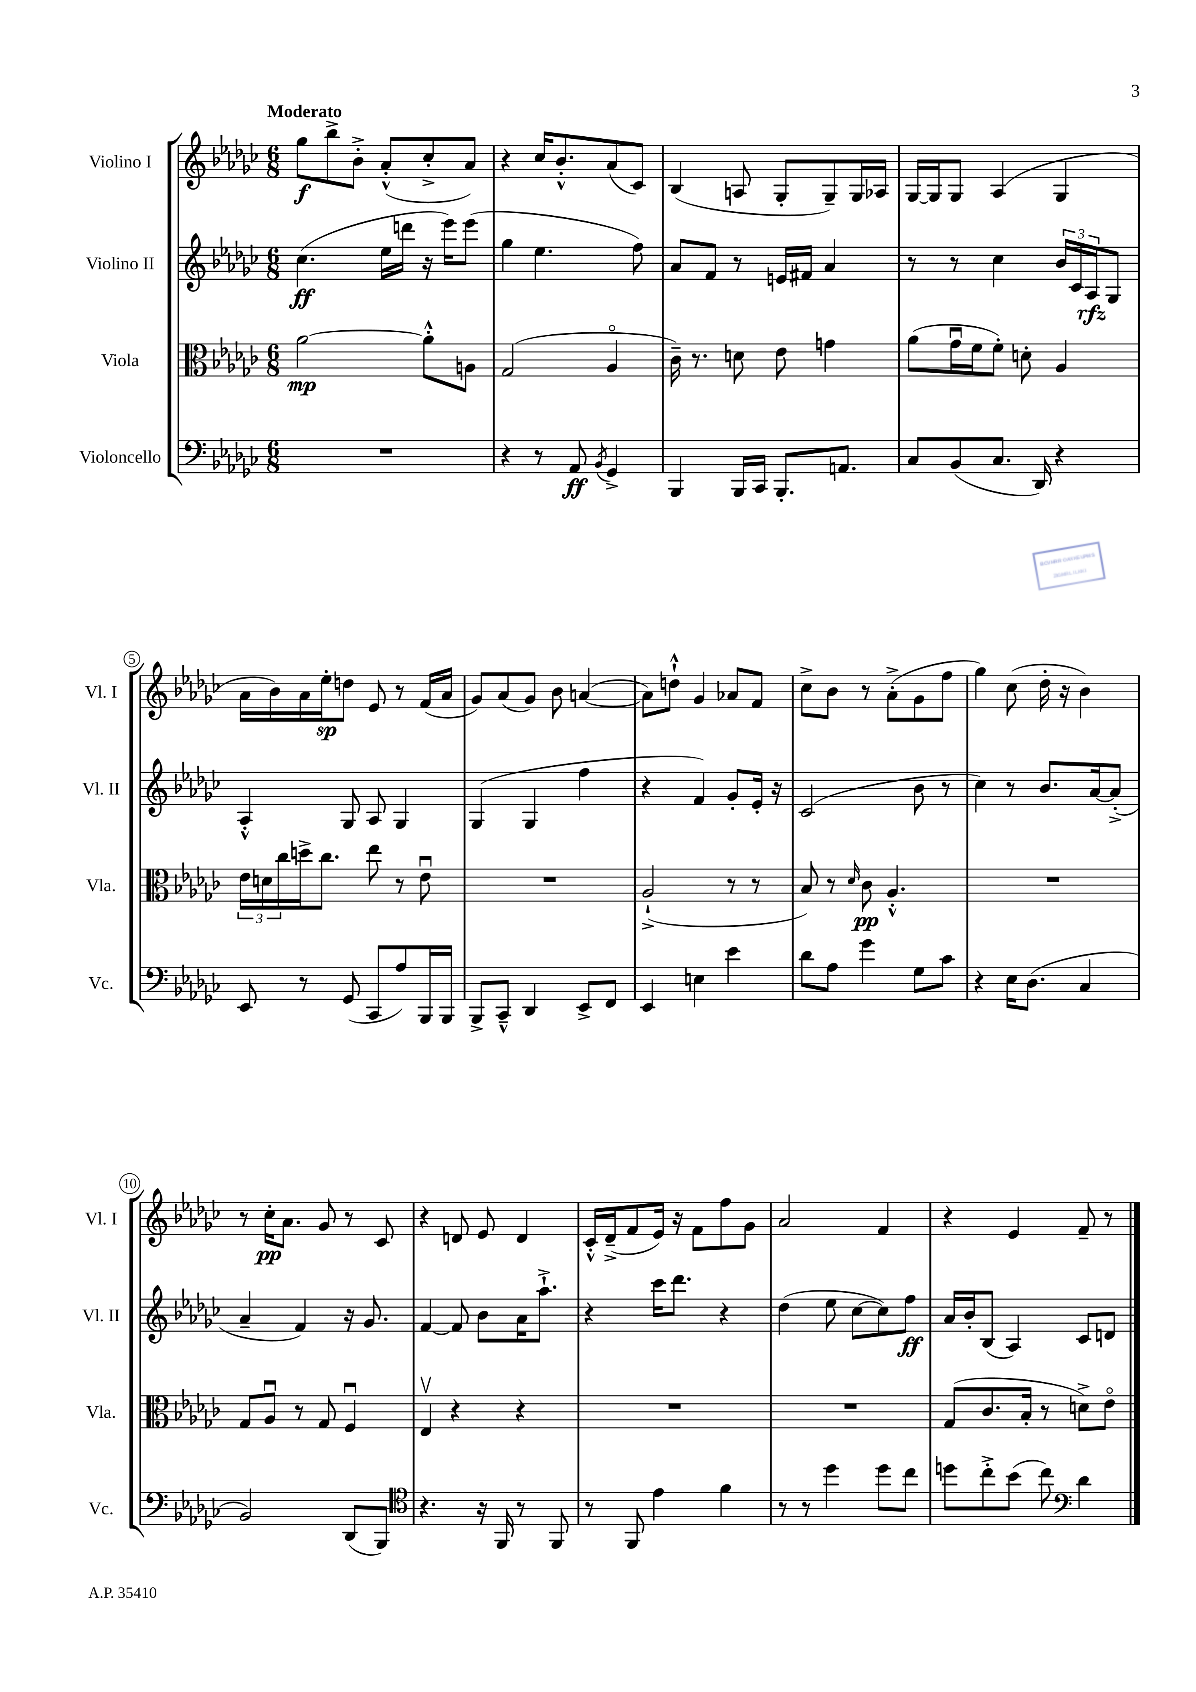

**kern	**kern	**kern	**kern
*staff4	*staff3	*staff2	*staff1
*clefF4	*clefC3	*clefG2	*clefG2
*k[b-e-a-d-g-c-]	*k[b-e-a-d-g-c-]	*k[b-e-a-d-g-c-]	*k[b-e-a-d-g-c-]
*M6/8	*M6/8	*M6/8	*M6/8
2.r	[2a-	(4.cc-	8gg-
.	.	.	8bb-^
.	.	.	8b-'^
.	.	16ee-	(8a-'^^
.	.	16ddd	.
.	8a-'^^]	16r	8cc-'^
.	.	16eee-)	.
.	8A	(8eee-	8a-)
=	=	=	=
4r	(2G-	4gg-	4r
8r	.	4.ee-	16cc-
.	.	.	8.b-'^^
8AA-	.	.	.
8qBB-	.	.	.
4GG-^	4A-o	.	(8a-
.	.	8ff)	8c-)
=	=	=	=
4BBB-	16c-~)	8a-	(4B-
.	8.r	.	.
.	.	8f	.
16BBB-	8d	8r	8A
16CC-	.	.	.
8.BBB-'	8e-	16e	8G-'
.	.	16f#	.
.	4g	4a-	8G-~)
8.AA	.	.	.
.	.	.	16G-
.	.	.	16A-
=	=	=	=
8C-	(8a-	8r	[16G-
.	.	.	16G-]
(8BB-	16g-u	8r	8G-
.	16f	.	.
8.C-	8f')	4cc-	(4A-
.	8d'	.	.
16DD-)	.	.	.
4r	4A-	24b-	4G-
.	.	24c-	.
.	.	24A-	.
.	.	8G-	.
=	=	=	=
8EE-	24e-	4A-'^^	16a-
.	24d	.	.
.	.	.	16b-)
.	24cc-	.	.
8r	16dd^	.	16a-
.	8.cc-	.	16ee-'
(8GG-	.	8G-	8dd
8CC-	8ee-	8A-	8e-
8A-)	8r	4G-	8r
16BBB-	8e-u	.	(16f
16BBB-	.	.	16a-
=	=	=	=
8BBB-^	2.r	(4G-	8g-)
8CC-~^^	.	.	(8a-
4DD-	.	4G-	8g-)
.	.	.	8b-
8EE-^	.	4ff	([4a
8FF	.	.	.
=	=	=	=
4EE-	(2A-`^	4r	8a])
.	.	.	8dd`^^
4E	.	4f)	4g-
4e-	8r	8g-'	8a-
.	8r	16e-'	8f
.	.	16r	.
=	=	=	=
8d-	8B-)	(2c-	8cc-^
8A-	8r	.	8b-
.	16qqd-	.	.
4g-	8c-	.	8r
.	4.A-'^^	.	(8a-'^
8G-	.	8b-	8g-
8c-	.	8r	8ff
=	=	=	=
4r	2.r	4cc-)	4gg-)
16E-	.	8r	(8cc-
(8.D-	.	.	.
.	.	8.b-	16dd-'
.	.	.	16r
4C-	.	.	4b-)
.	.	[16a-	.
.	.	(8a-'^]	.
=	=	=	=
2BB-)	8G-	4a-~	8r
.	8A-u	.	16cc-'
.	.	.	8.a-
.	8r	4f)	.
.	8G-	.	8g-
(8DD-	4Fu	16r	8r
.	.	8.g-	.
8BBB-)	.	.	8c-
=	=	=	=
*clefC4	*	*	*
4.r	4E-v	[4f	4r
.	4r	8f]	8d
16r	.	8b-	8e-
16FF	.	.	.
8r	4r	16a-	4d
.	.	8.aa-`^	.
8FF	.	.	.
=	=	=	=
8r	2.r	4r	16c-'^^
.	.	.	(16d-~^
8FF	.	.	8f
4e-	.	16ccc-	16e-)
.	.	8.ddd-	16r
.	.	.	8f
4f	.	4r	8ff
.	.	.	8g-
=	=	=	=
8r	2.r	(4dd-	2a-
8r	.	.	.
4dd-	.	8ee-	.
.	.	[8cc-	.
8dd-	.	8cc-])	4f
8cc-	.	8ff	.
=	=	=	=
8dd	(8G-	16a-	4r
.	.	16b-'	.
8cc-'^	8.c-	(8B-	.
(8b-	.	4A-)	4e-
.	16B-'	.	.
8cc-)	8r	.	.
*clefF4	*	*	*
4d-	8d^)	8c-	8f~
.	8e-o	8d	8r
==	==	==	==
*-	*-	*-	*-
